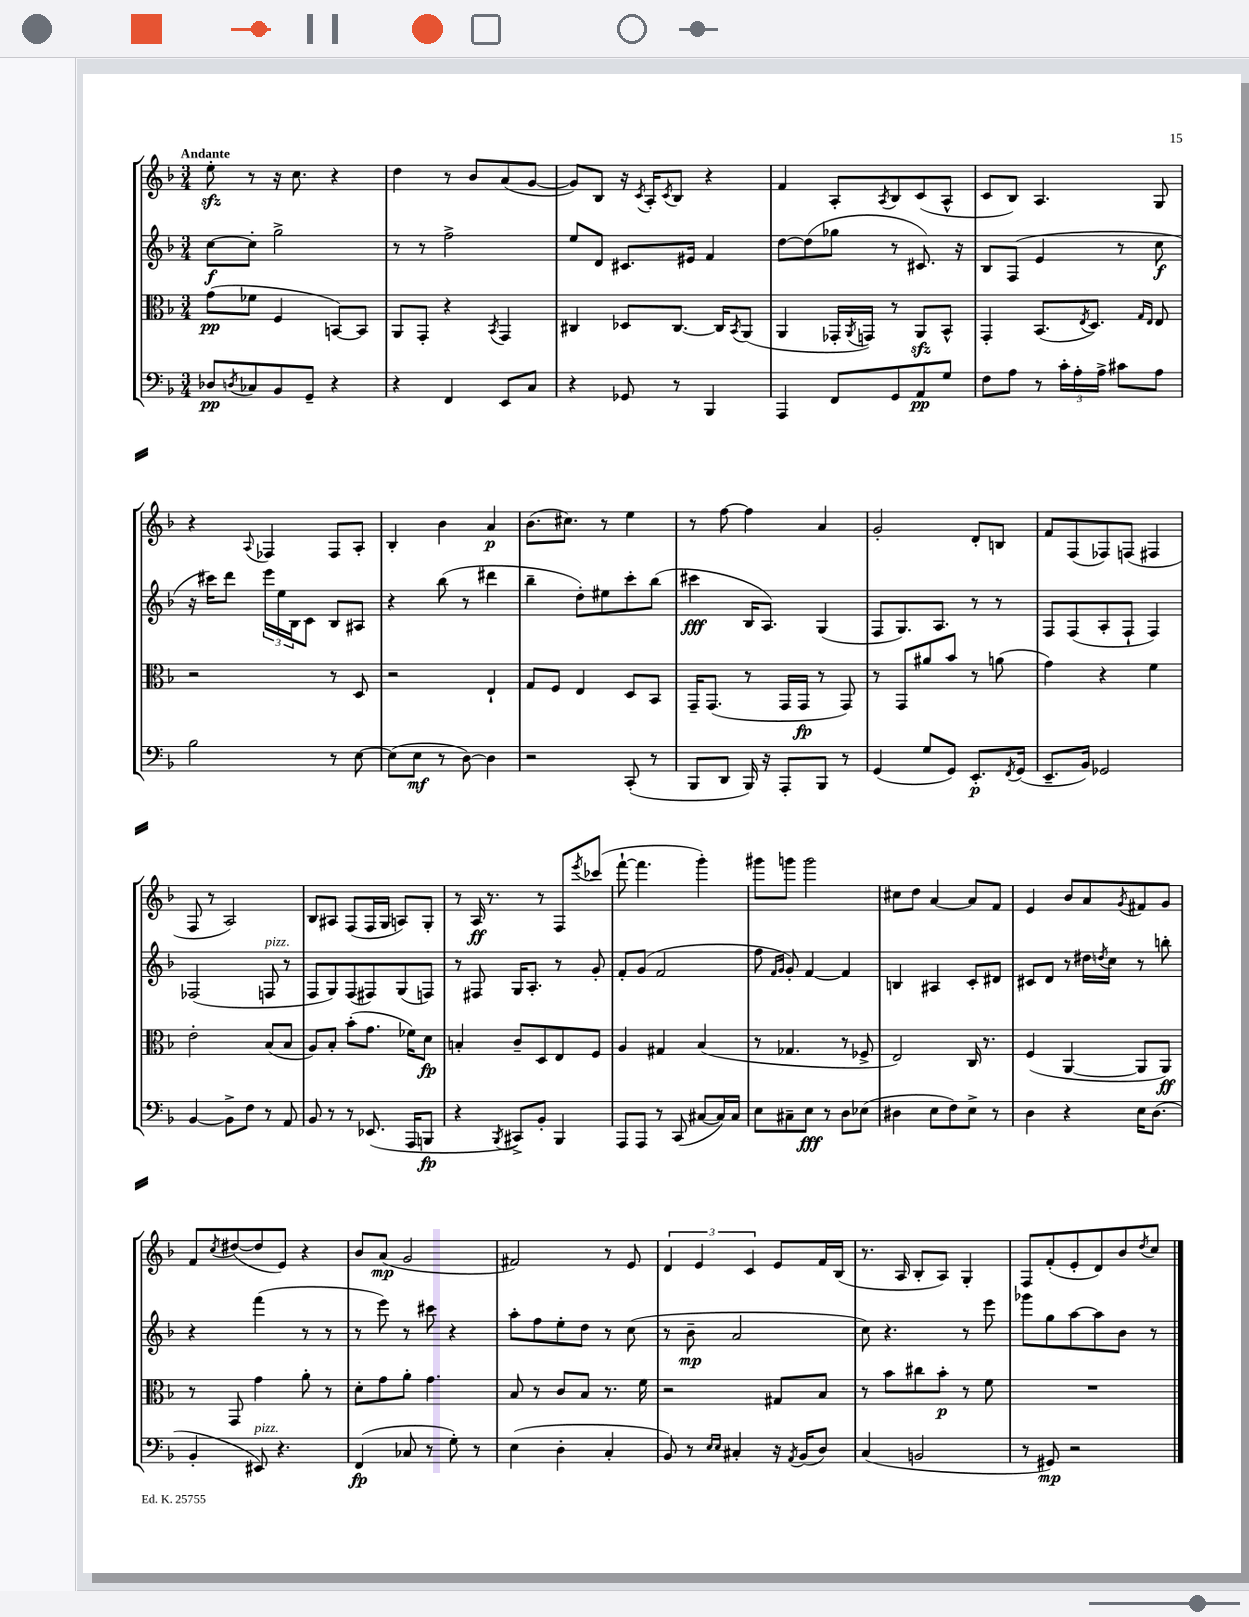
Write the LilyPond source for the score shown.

<<
\new StaffGroup <<
\new Staff = "s0" {
    \clef treble \key f \major \numericTimeSignature \time 3/4 \tempo "Andante"
    e''8-.\sfz r8 r16 c''8. r4 |
    d''4 r8 bes'8 a'8( g'8~ |
    g'8) bes8 r16 \acciaccatura { c'8 } a16-. \acciaccatura { c'8 } bes8 r4 |
    f'4 a8-. \acciaccatura { a8 } bes8 c'8( a8-^ |
    c'8 bes8) a4. g8 |
    r4 \appoggiatura { a8 } fes4 fes8 a8-. |
    bes4-. bes'4 a'4\p |
    bes'8.( cis''8.) r8 e''4 |
    r8 f''8~ f''4 a'4 |
    g'2-. d'8-. b8 |
    f'8 f8( fes8) f8( fis4 |
    f8 r8 a2) |
    bes8 ais8 f8( f16 g16 a8) g8-. |
    r8 a16\ff r8. r8 f8 \acciaccatura { e'''8 } ces'''8( |
    f'''8~-! f'''4. g'''4-.) |
    gis'''8 g'''8 g'''2 |
    cis''8 d''8 a'4~ a'8 f'8 |
    e'4 bes'8 a'8 \acciaccatura { g'8 } fis'8 g'8 |
    f'8 \acciaccatura { c''8 } dis''8~( dis''8 e'8) r4 |
    bes'8 a'8\mp( g'2 |
    fis'2) r8 e'8 |
    \tuplet 3/2 { d'4 e'4 c'4 } e'8 f'16 bes16( |
    r8. a16 bes8-. a8) g4-. |
    f8 f'8-.( e'8-. d'8) bes'8 \acciaccatura { d''8 } c''8 \bar "|." |
}
\new Staff = "s1" {
    \clef treble \key f \major \numericTimeSignature \time 3/4
    c''8~\f c''8-. g''2-> |
    r8 r8 f''2-> |
    e''8 d'8 cis'8. eis'16 f'4 |
    d''8~ d''8( ges''8 r8 cis'8.) r16 |
    bes8 f8( e'4 r8 c''8\f |
    r16 cis'''16) d'''8 \tuplet 3/2 { e'''16 e''16 bes16 } c'8 bes8 ais8 |
    r4 bes''8( r8 dis'''4 |
    bes''4-- d''8-.) eis''8 c'''8-. bes''8( |
    cis'''4\fff bes16 a8.) g4( |
    f8 g8.) a8. r8 r8 |
    f8 f8( a8-. f8-! f4) |
    fes2( f8^\markup { \italic "pizz." } r8 |
    f8 g8) f8( fis8) g8( f8) |
    r8 fis8 g16 a8.-. r8 g'8-. |
    f'8-. g'8( f'2 |
    f''8 \grace { f'16 g'16 } g'8-.) f'4~ f'4 |
    b4 ais4 c'8-. dis'8 |
    cis'8 d'8 r8 dis''16 \acciaccatura { d''8 } c''16 r8 b''8-. |
    r4 f'''4( r8 r8 |
    r8 e'''8) r8 cis'''8 r4 |
    a''8-. f''8 e''8-. d''8 r8 c''8( |
    r8 bes'8--\mp a'2 |
    c''8) r4. r8 e'''8 |
    ges'''8 g''8 a''8~ a''8 bes'8 r8 \bar "|." |
}
\new Staff = "s2" {
    \clef alto \key f \major \numericTimeSignature \time 3/4
    g'8\pp( fes'8 f4 b,8~) b,8 |
    a,8 g,8-. r4 \acciaccatura { bes,8 } g,4 |
    cis4 des8 cis8.~ cis16 \acciaccatura { bes,8 } a,8( |
    a,4 ges,16-. \acciaccatura { a,8 } g,16) r8 a,8\sfz bes,8-^ |
    g,4-. bes,8.( \acciaccatura { e8 } d8.) \grace { g16 e16 } e8 |
    r2 r8 d8 |
    r2 e4-! |
    g8 f8 e4 d8 bes,8 |
    g,16-- g,8.( r8 g,16 g,16\fp r8 g,8) |
    r8 g,8 ais'8 bes'8 r8 a'8( |
    g'4) r4 f'4 |
    e'2-. bes8( bes8 |
    a8) bes8-. bes'8-.( g'8. fes'16) d'8\fp |
    b4-. c'8-- d8 e8 f8 |
    a4 gis4 bes4( |
    r8 ges4. r8 fes8-> |
    e2) c16 r8. |
    f4( a,4~ a,8 a,8\ff) |
    r8 g,8 g'4 a'8-. r8 |
    d'8-. g'8 a'8-. g'4. |
    bes8 r8 c'8 bes8 r8. f'16 |
    r2 gis8 bes8 |
    r8 bes'8 cis''8 bes'8-.\p r8 f'8 |
    R2. \bar "|." |
}
\new Staff = "s3" {
    \clef bass \key f \major \numericTimeSignature \time 3/4
    des8\pp \acciaccatura { d8 } ces8 bes,8 g,8-- r4 |
    r4 f,4 e,8 c8 |
    r4 ges,8 r8 bes,,4 |
    a,,4 f,8 g,8 a,8\pp g8 |
    f8 a8 r8 \tuplet 3/2 { c'16-. a16-. a16-> } cis'8 a8 |
    bes2 r8 e8~ |
    e8( e8\mf r8 d8~) d4 |
    r2 c,8-.( r8 |
    bes,,8 d,8 bes,,16) r16 a,,8-. bes,,8 r8 |
    g,4( g8 g,8) e,8.-.\p \acciaccatura { f,8 } g,16( |
    e,8.-- bes,16) ges,2 |
    bes,4~ bes,8-> f8 r8 a,8 |
    bes,8 r8 r8 ees,8.( a,,16 b,,8\fp |
    r4 \acciaccatura { bes,,8 } cis,8->) bes,8-. bes,,4 |
    a,,8 a,,8 r8 c,8( cis8~ cis16) cis16 |
    e8 cis8-- e8\fff r8 d8 ees8( |
    dis4 e8 f8) e8-> r8 |
    d4 r4 e16 d8.( |
    bes,4-. eis,8^\markup { \italic "pizz." }) r4. |
    f,4\fp( ces8 r8 g8-.) r8 |
    e4( d4-. c4-. |
    bes,8) r8 \grace { e16 e16 } cis4-. r16 \acciaccatura { a,8 } bes,16( d8) |
    c4( b,2 |
    r8 gis,8\mp) r2 \bar "|." |
}
>>
>>
\layout { \context { \Score \remove "Bar_number_engraver" } }
